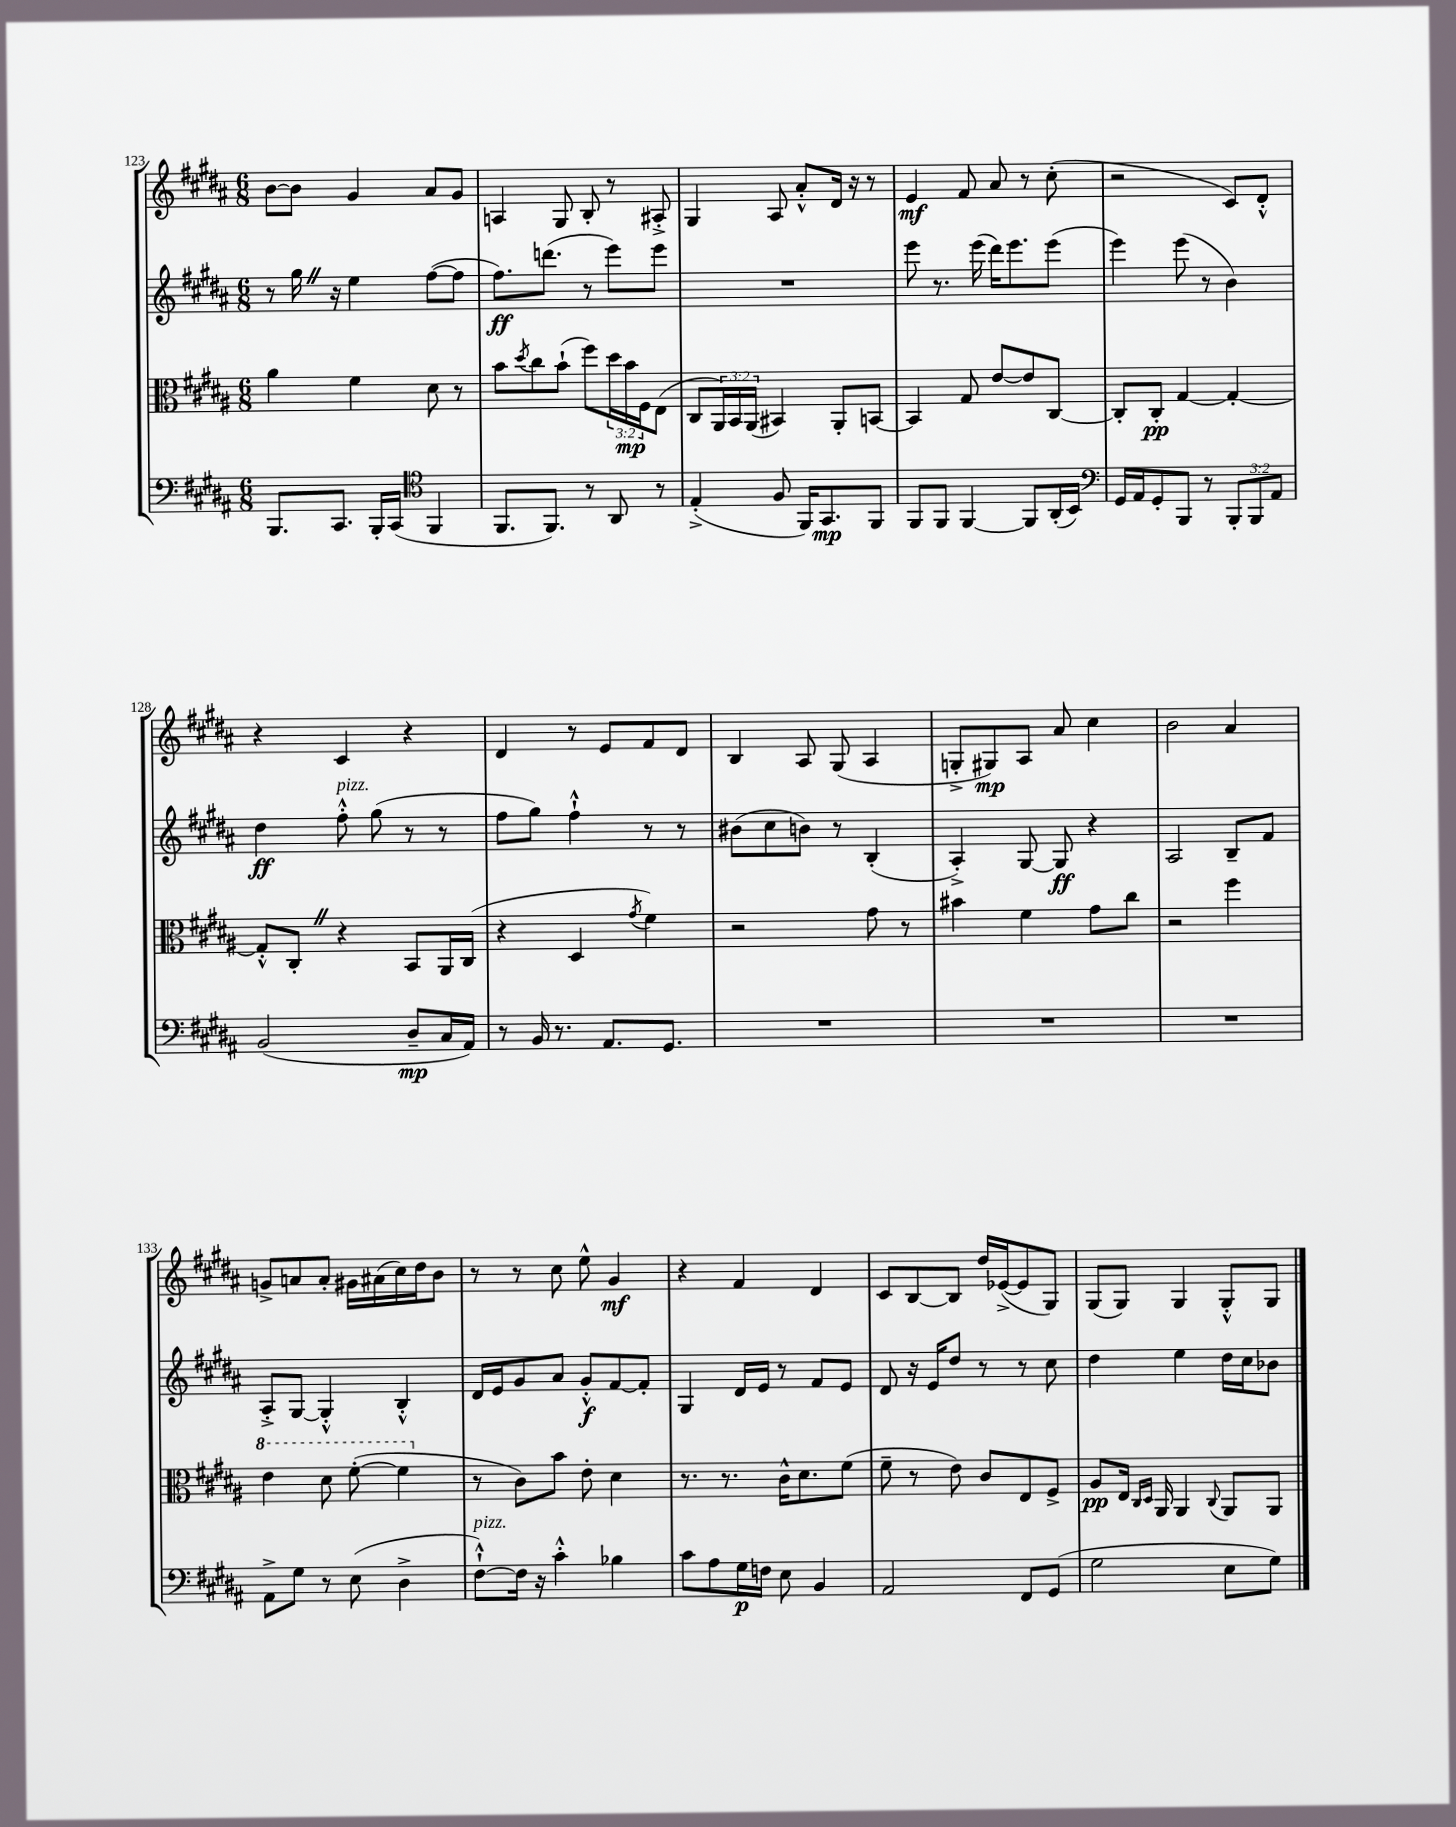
<<
\new StaffGroup <<
\new Staff = "s0" {
    \clef treble \key b \major \numericTimeSignature \time 6/8
    b'8~ b'8 gis'4 ais'8 gis'8 |
    a4 gis8 b8-. r8 ais8-.-> |
    gis4 ais8 ais'8-.-^ dis'16 r16 r8 |
    e'4\mf fis'8 ais'8 r8 cis''8-.( |
    r2 cis'8) dis'8-.-^ |
    r4 cis'4 r4 |
    dis'4 r8 e'8 fis'8 dis'8 |
    b4 ais8 gis8( ais4 |
    g8-.-> gis8\mp) ais8 ais'8 cis''4 |
    b'2 ais'4 |
    g'8-> a'8 a'8-. gis'16 ais'16( cis''16) dis''16 b'8 |
    r8 r8 cis''8 e''8-^ gis'4\mf |
    r4 fis'4 dis'4 |
    cis'8 b8~ b8 dis''16 ees'16~->( ees'8 gis8) |
    gis8( gis8) gis4 gis8-.-^ gis8 \bar "|." |
}
\new Staff = "s1" {
    \clef treble \key b \major \numericTimeSignature \time 6/8
    r8 gis''16 \once \override BreathingSign.text = \markup { \musicglyph "scripts.caesura.straight" } \breathe r16 e''4 fis''8~( fis''8 |
    fis''8.\ff) d'''8.( r8 e'''8) e'''8 |
    R2. |
    e'''8 r8. e'''16( dis'''16) e'''8. e'''8( |
    e'''4) e'''8( r8 b'4) |
    dis''4\ff fis''8-.-^^\markup { \italic "pizz." } gis''8( r8 r8 |
    fis''8 gis''8) fis''4-!-^ r8 r8 |
    bis'8( cis''8 b'8) r8 b4-.( |
    ais4-.->) gis8~ gis8\ff r4 |
    ais2 b8-- fis'8 |
    ais8-.-> gis8~ gis4-.-^ b4-.-^ |
    dis'16 e'16 gis'8 ais'8 gis'8-.-^\f fis'8~ fis'8-. |
    gis4 dis'16 e'16 r8 fis'8 e'8 |
    dis'8 r16 e'16 dis''8 r8 r8 cis''8 |
    dis''4 e''4 dis''16 cis''16 bes'8 \bar "|." |
}
\new Staff = "s2" {
    \clef alto \key b \major \numericTimeSignature \time 6/8 \override Staff.TupletNumber.text = #tuplet-number::calc-fraction-text
    ais'4 fis'4 dis'8 r8 |
    b'8 \acciaccatura { dis''8 } cis''8 b'8-!( fis''8) \tuplet 3/2 { dis''16 b'16\mp fis16 } e8( |
    cis8 \tuplet 3/2 { ais,16) b,16 ais,16( } bis,4) ais,8-. b,8~ |
    b,4 gis8 e'8~ e'8 cis8~ |
    cis8-. cis8-.\pp gis4~ gis4~-. |
    gis8-.-^ cis8-. \once \override BreathingSign.text = \markup { \musicglyph "scripts.caesura.straight" } \breathe r4 b,8 ais,16 cis16( |
    r4 dis4 \acciaccatura { gis'8 } fis'4) |
    r2 gis'8 r8 |
    bis'4 fis'4 gis'8 cis''8 |
    r2 fis''4 |
    \ottava #1 e''4 dis''8 fis''8~-.( fis''4 \ottava #0 |
    r8 cis'8) b'8 e'8-. dis'4 |
    r8. r8. cis'16-^ dis'8. fis'8( |
    fis'8-- r8 e'8) cis'8 e8 fis8-> |
    ais8\pp e16 \grace { cis16 dis16 } ais,16 ais,4 \appoggiatura { cis8 } ais,8 ais,8 \bar "|." |
}
\new Staff = "s3" {
    \clef bass \key b \major \numericTimeSignature \time 6/8 \override Staff.TupletNumber.text = #tuplet-number::calc-fraction-text
    b,,8. cis,8. b,,16-. cis,16( \clef tenor fis,4 |
    fis,8. fis,8.) r8 ais,8 r8 |
    e4-.->( fis8 fis,16) gis,8.\mp fis,8 |
    fis,8 fis,8 fis,4~ fis,8 ais,16-.( b,16) |
    \clef bass gis,16 ais,16 gis,8-. b,,8 r8 \tuplet 3/2 { b,,8-. b,,8 ais,8 } |
    b,2( dis8--\mp cis16 ais,16) |
    r8 b,16 r8. ais,8. gis,8. |
    R2. |
    R2. |
    R2. |
    ais,8-> gis8 r8 e8( dis4-> |
    fis8~-!-^^\markup { \italic "pizz." }) fis16 r16 cis'4-.-^ bes4 |
    cis'8 ais8 gis16\p f16 e8 b,4 |
    ais,2 fis,8 gis,8( |
    gis2 e8 gis8) \bar "|." |
}
>>
>>
\layout { \context { \Score currentBarNumber = #123 } }
